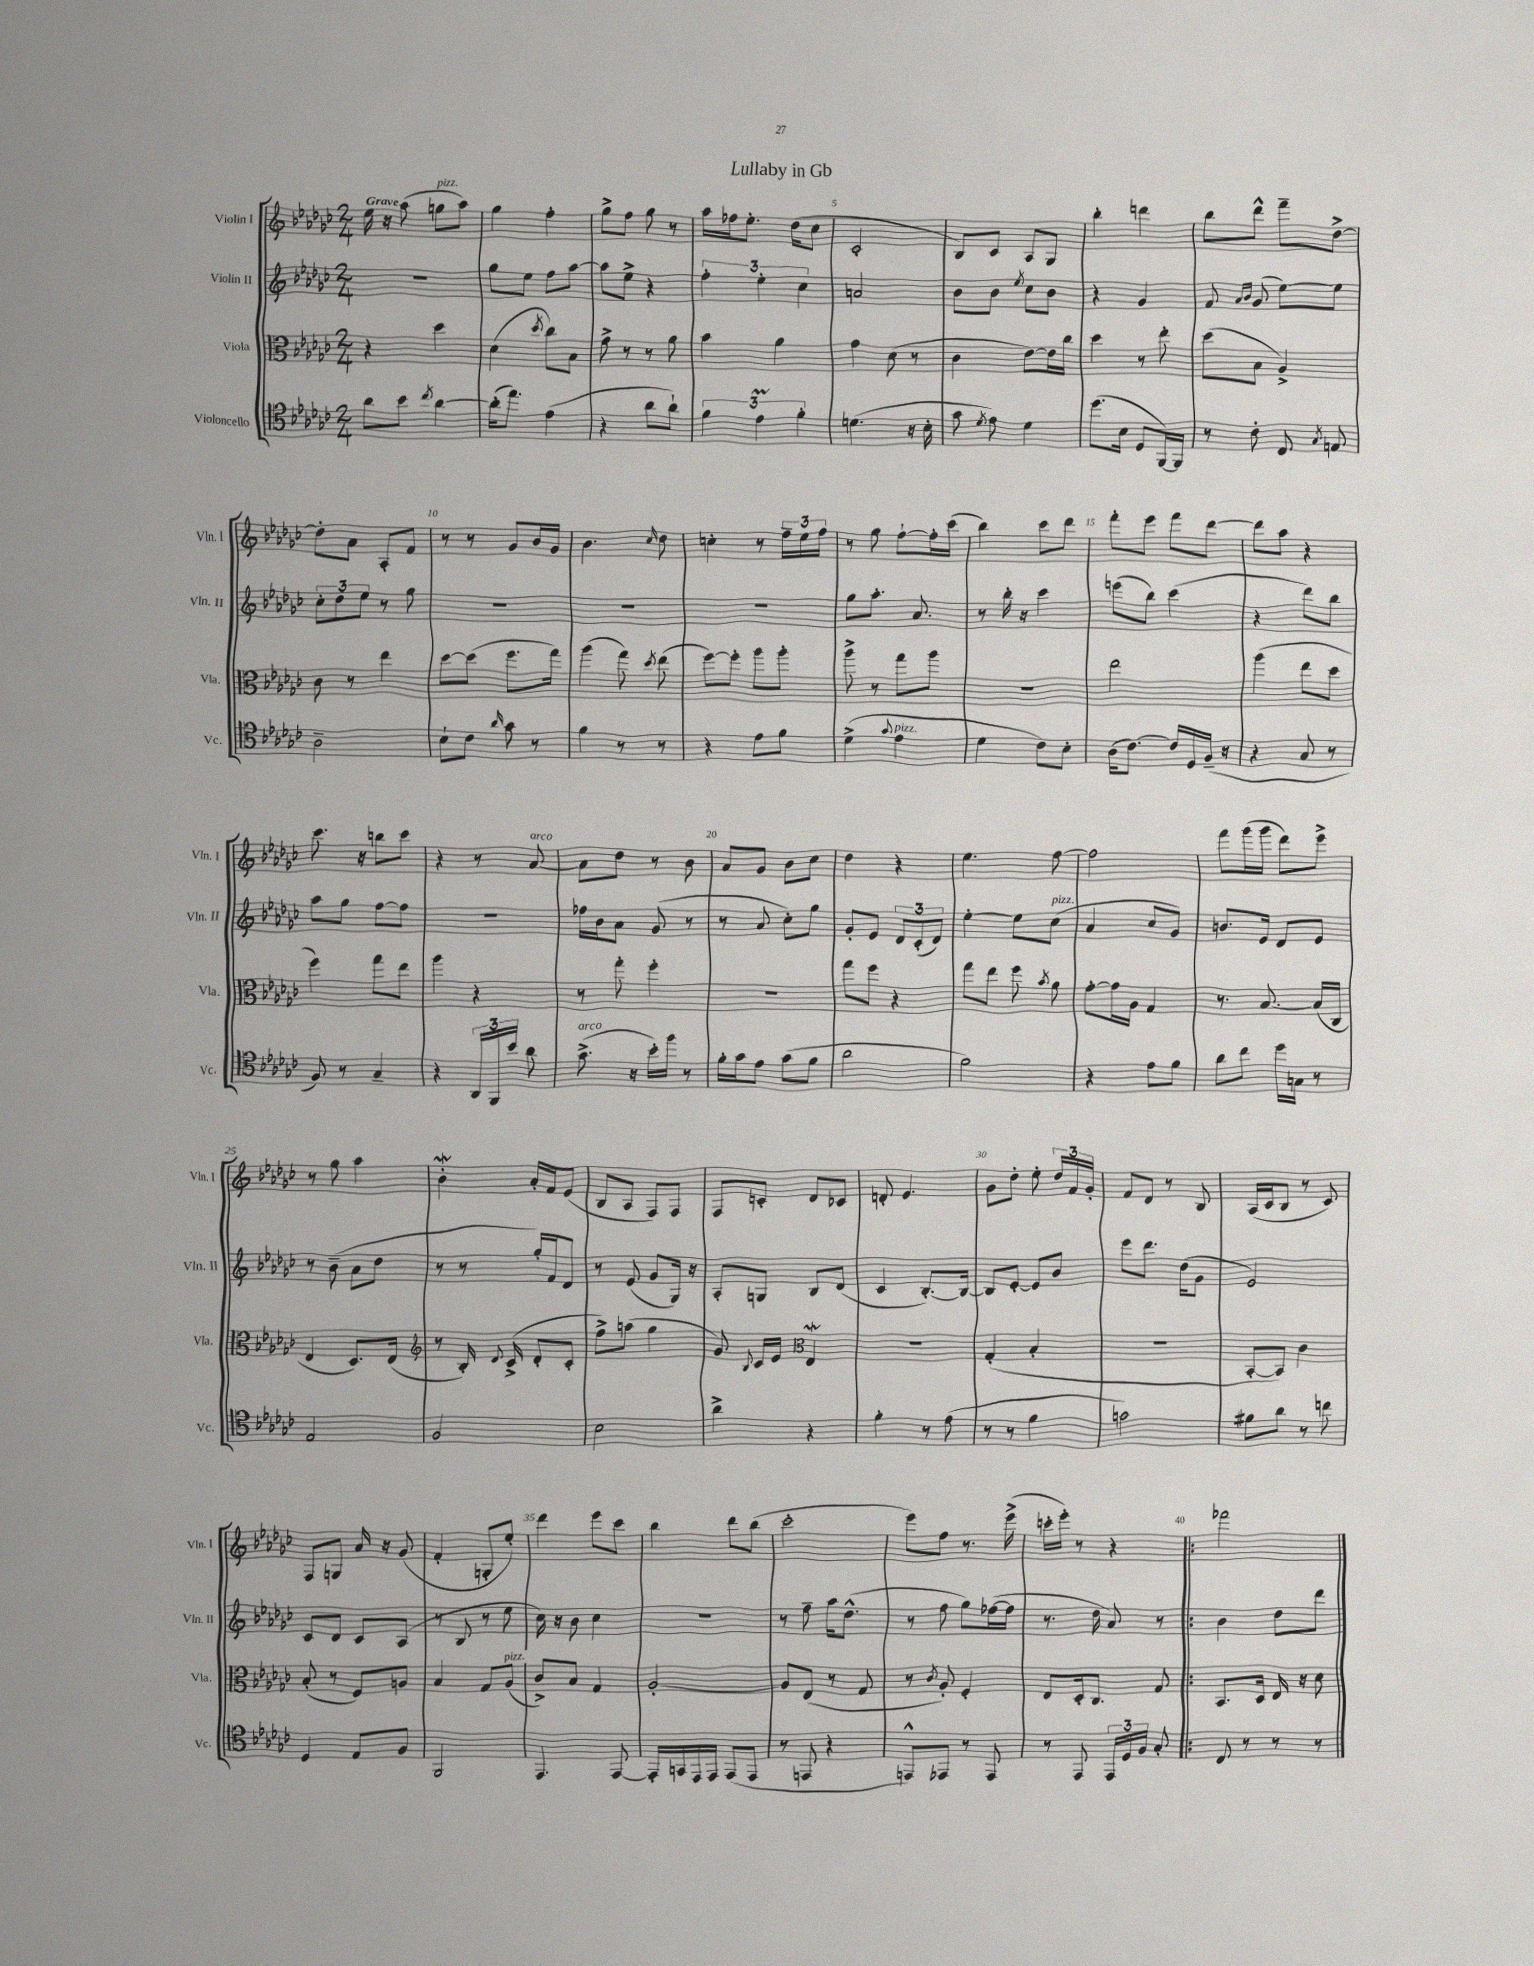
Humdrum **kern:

**kern	**kern	**kern	**kern
*part4	*part3	*part2	*part1
*staff4	*staff3	*staff2	*staff1
*I"Violoncello	*I"Viola	*I"Violin II	*I"Violin I
*I'Vc.	*I'Vla.	*I'Vln. II	*I'Vln. I
*clefC4	*clefC3	*clefG2	*clefG2
*k[b-e-a-d-g-c-]	*k[b-e-a-d-g-c-]	*k[b-e-a-d-g-c-]	*k[b-e-a-d-g-c-]
*M2/4	*M2/4	*M2/4	*M2/4
=1	=1	=1	=1
!	!	!	!LO:TX:a:B:t=Grave
8a-\L	4r	2r	16ee-\
.	.	.	16r
8b-\J	.	.	(8aa-\
8qcc-/	.	.	.
!	!	!	!LO:TX:a:i:t=pizz.
[4a-\	4dd-\	.	8ggn\L
.	.	.	8aa-\J)
=2	=2	=2	=2
(16a-'\KL]	(4d-\	8gg-\L	4gg-\
8.ee-\J)	.	.	.
.	.	8ee-\J	.
.	8qdd-/	.	.
(4e-\	8cc-\L)	8ff\L	4ff'\
.	8B-\J	[8aa-\J	.
=3	=3	=3	=3
4r	8g-^\	8aa-\L]	8gg-^\L
.	8r	8ee-^\J	8ff\J
8a-\L	8r	4r	8gg-\
8a-`\J)	8a-\	.	8r
=4	=4	=4	=4
6f\	4b-\	6ff'\	16aa-\LL
.	.	.	16ff-X\J
.	.	.	8.ee-'\J
6e-M\	.	6ee-'\	.
.	4a-\	.	.
.	.	.	(16dd-\KL
6f'\	.	6cc-\	.
.	.	.	8cc-\J
=5	=5	=5	=5
(4.dn\	4g-\	2an/	2c-'/
.	(8d-\	.	.
16r	8r	.	.
16B-'\	.	.	.
=6	=6	=6	=6
8g-\	4c-\	8b-\L	8B-/L)
8qd-/	.	.	.
8e-\)	.	8b-\J	8c-/J
.	.	8qee-/	.
4d-\	[8e-\L)	8cc-\L	8A-/L
.	16e-\L]	8b-\J	8G-/J
.	16cc-\JJ	.	.
=7	=7	=7	=7
(8.dd-\L	4dd-\	4r	4bb-'\
16B-\Jk	.	.	.
8D-/L	8r	4g-/	4dddn\
[16FF/L)	8ee-'\	.	.
16FF/JJ]	.	.	.
=8	=8	=8	=8
8r	(8dd-\L	8f/	8bb-\L
.	.	16qqa-/LL	.
.	.	16qqb-/JJ	.
8c-'\	8B-\J	(8g-/	8ddd-^^\J
8C-/	4A-^/)	[8ee-\L)	8fff~\L
8qG-/	.	.	.
8En/	.	8ee-\J]	[8dd-^\J
!!LO:LB:g=z
=9	=9	=9	=9
2A-~\	8c-\	12cc-'\L	8dd-'\L]
.	.	12dd-\	.
.	8r	.	8a-\J
.	.	12ee-\J	.
.	4ee-\	8r	8A-'/L
.	.	8gg-\	8f/J
=10	=10	=10	=10
8B-`\L	[8dd-\L	2r	8r
8c-\J	(8dd-\J]	.	8r
16qqa-/	.	.	.
8g-\	8.ff\L	.	8g-/L
8r	.	.	16b-/L
.	16gg-\Jk)	.	16g-/JJ
=11	=11	=11	=11
4f\	(4aa-\	2r	4.b-\
8r	8gg-\)	.	.
.	8qdd-/	.	16qqcc-/
8r	(8ee-\	.	8dd-\
=12	=12	=12	=12
4r	[8ff\L)	2r	4ccn'\
.	8ff'\J]	.	.
8e-\L	8aa-\L	.	8r
8f\J	8aa-'\J	.	24ff~\LL
.	.	.	24ee-\
.	.	.	24ff\JJ
=13	=13	=13	=13
(4d-^\	8aa-^\	8gg-\L	8r
.	8r	8.aa-'\J	8gg-\
8qqg-/	.	.	.
!LO:TX:a:i:t=pizz.	!	!	!
4e-\	8gg-\L	.	[8ff`\L
.	.	8.a-/	.
.	8aa-\J	.	16ff'\L]
.	.	.	(16ccc-\JJ
=14	=14	=14	=14
4d-\	2r	8r	4bb-\)
.	.	16bb-'\	.
.	.	16r	.
8c-\L)	.	4ccc-\	8ccc-\L
8B-'\J	.	.	8ddd-\J
=15	=15	=15	=15
(16A-\KL	2ee-\	(8eeen\L	8fff'\L
[8.c-\J)	.	.	.
.	.	8bb-\J)	8eee-\J
16c-/LL]	.	(4ccc-\	8fff\L
16D-/	.	.	.
(16F~/JJ	.	.	[8ddd-\J
16r	.	.	.
=16	=16	=16	=16
4r	(4aa-\	4r	8ddd-\L]
.	.	.	8aa-\J
8G-/	8ee-\L	8ddd-\L)	4r
8r	8dd-\J	8bb-\J	.
!!LO:LB:g=z
=17	=17	=17	=17
8F/)	4ff\)	8aa-\L	8.ccc-\
8r	.	8gg-\J	.
.	.	.	16r
4G-~/	8gg-\L	[8ff\L	8bbn\L
.	8ee-\J	8ff\J]	8ccc-\J
=18	=18	=18	=18
4r	4aa-\	2r	4r
24AA-/LL	4r	.	8r
24FF/	.	.	.
24b-/JJ	.	.	.
!	!	!	!LO:TX:a:i:t=arco
8a-\	.	.	[8a-/
=19	=19	=19	=19
!LO:TX:a:i:t=arco	!	!	!
(8.g-^\	8r	16ff-X\LL	8a-\L]
.	.	16b-\J	.
.	8gg-'\	8a-\J	8dd-\J
16r	.	.	.
16b-'\LL)	4ff'\	(8g-/	8r
16ff\JJ	.	.	.
8r	.	8r	8b-\
=20	=20	=20	=20
16f'\LL	2r	8r	8a-/L
16g-\J	.	.	.
8e-\J	.	8a-/	8g-/J
(8g-\L	.	8cc-'\L)	8b-\L
8f\J	.	8gg-\J	8cc-\J
=21	=21	=21	=21
2a-\	8gg-\L	8g-'/L	4dd-\
.	8ff\J	8e-/J	.
.	4r	12d-/L	4r
.	.	(12c-'/	.
.	.	12d-/J)	.
=22	=22	=22	=22
2f\)	8gg-\L	[4ee-'\	4.ee-\
.	8ee-\J	.	.
.	8ff\	8ee-\L]	.
.	8qb-/	.	.
!	!	!LO:TX:a:i:t=pizz.	!
.	8a-\	(8cc-\J	[8ff\
=23	=23	=23	=23
4r	[8g-'\L	4a-/	2ff\]
.	16g-\L]	.	.
.	16A-\JJ	.	.
8e-\L	4G-/	8cc-/L	.
8f\J	.	8g-/J)	.
=24	=24	=24	=24
8a-\L	8.r	8.bn/L	8fff\L
8cc-\J	.	.	(16ggg-\L
.	[8.B-/	16e-/Jk	16ggg-\JJ
16dd-\LL	.	8d-/L	8ddd-\L)
16Gn\JJ	.	.	.
8r	(16B-/LL]	8e-/J	8eee-^\J
.	16C-/JJ	.	.
!!LO:LB:g=z
=25	=25	=25	=25
2E-/	4E-/	8r	8r
.	.	(8b-~\	8gg-\
.	8.D-/L)	8a-\L	4aa-\
.	.	8dd-\J	.
.	(16E-/Jk	.	.
=26	=26	=26	=26
*	*clefG2	*	*
2F/	8r	8r	4b-W'\
.	16B-'/)	8r	.
.	8qqd-/	.	.
.	(16c-^/	.	.
.	8d-'/L	16gg-'/LL)	16a-'/LL
.	.	16f/J	16f/J
.	8c-'/J	8d-/J	(8e-/J
=27	=27	=27	=27
2B-\	8ff^\L)	8r	8B-/L
.	(8aan\J	(8e-/	8A-/J
.	4gg-\	8g-/L	8F/L)
.	.	16G-/Jk)	8F/J
.	.	16r	.
=28	=28	=28	=28
4a-^\	8g-/)	8A-'/L	8F/L
.	8qqB-/	.	.
.	16c-/LL	8Gn/J	8cn'/J
.	16e-/JJ	.	.
*	*clefC3	*	*
4r	4E-W/	8B-/L	8d-/L
.	.	(8d-/J	8c-X/J
=29	=29	=29	=29
4f'\	2r	4c-/	8dn'/
.	.	.	4.e-/
8r	.	[8.B-'/L)	.
(8e-\	.	.	.
.	.	16B-/Jk_	.
=30	=30	=30	=30
8r	(4G-'/	8B-/L]	8g-\L
8r	.	[8e-'/J	8dd-'\J
4f\	4B-'/	8e-/L]	8ee-'\
.	.	8b-/J	24dd-/LL
.	.	.	24f/
.	.	.	24g-'/JJ
=31	=31	=31	=31
2gn\)	2r	8eee-\L	8f/L
.	.	8.ddd-\J	8d-/J
.	.	.	8r
.	.	(16dd-\KL	.
.	.	8g-\J	8B-/
=32	=32	=32	=32
8f#X\L	[8BB-'/L	2e-/)	(16A-/LL
.	.	.	16c-/J
8a-\J	8BB-/J])	.	8B-/J
8r	4c-\	.	8r
8ccn\	.	.	8c-/)
!!LO:LB:g=z
=33	=33	=33	=33
4D-/	(8B-'/	8c-/L	8F/L
.	8r	8d-/J	8Gn/J
8E-/L	8F/L)	8c-/L	16a-/
.	.	.	16r
8F/J	8An/J	(8A-/J	(8g-/
=34	=34	=34	=34
2FF/	4B-/	8r	4f'/
.	.	8B-/	.
.	8G-/L	8r	8Gn'/L
!	!LO:TX:a:i:t=pizz.	!	!
.	(8A-/J	8ee-\	8ee-'/J)
=35	=35	=35	=35
4.EE-/	8c-^/L)	16cc-\)	4ddd-\
.	.	16r	.
.	8B-/J	8b-\	.
.	4G-/	4cc-\	8eee-\L
[8EE-/	.	.	8ccc-\J
=36	=36	=36	=36
16EE-'/LL]	[2A-'/	2r	4bb-\
16GGn/	.	.	.
16EE-/	.	.	.
16EE-/JJ	.	.	.
(8EE-/L	.	.	8ddd-\L
8EE-/J	.	.	(8bb-\J
=37	=37	=37	=37
8r	8A-/L]	8r	2ccc-'\
8EEn/	(8E-/J	8ff~\	.
4r	8r	16aa-\KL	.
.	.	(8.dd-^^\J	.
.	8G-/	.	.
=38	=38	=38	=38
8EEn^^/L)	8r	8r	8eee-\L)
.	8qc-/	.	.
8EE-X/J	8A-'/)	8ff\	8ff\J
8r	4F'/	8gg-\L)	8.r
8EE-/	.	([16ff-X\L	.
.	.	16ff-\JJ]	(16eee-^\
=39	=39	=39	=39
8r	8E-/L	8.r	16cccn'\LL
.	.	.	16eee-'\JJ)
8EE-/	16D-'/k	.	8r
.	8.C-/J	16dd-\	.
24EE-/LL	.	8a-/)	4r
24D-/	.	.	.
24F/JJ	.	.	.
8G-'/	8G-/	8r	.
=40!|:	=40!|:	=40!|:	=40!|:
8C-/	8.BB-/L	4b-\	2fff-X\
8r	.	.	.
.	16D-/Jk	.	.
8r	16E-/	8dd-\L	.
.	16r	.	.
8r	8d-\	8ddd-\J	.
==	==	==	==
*-	*-	*-	*-
